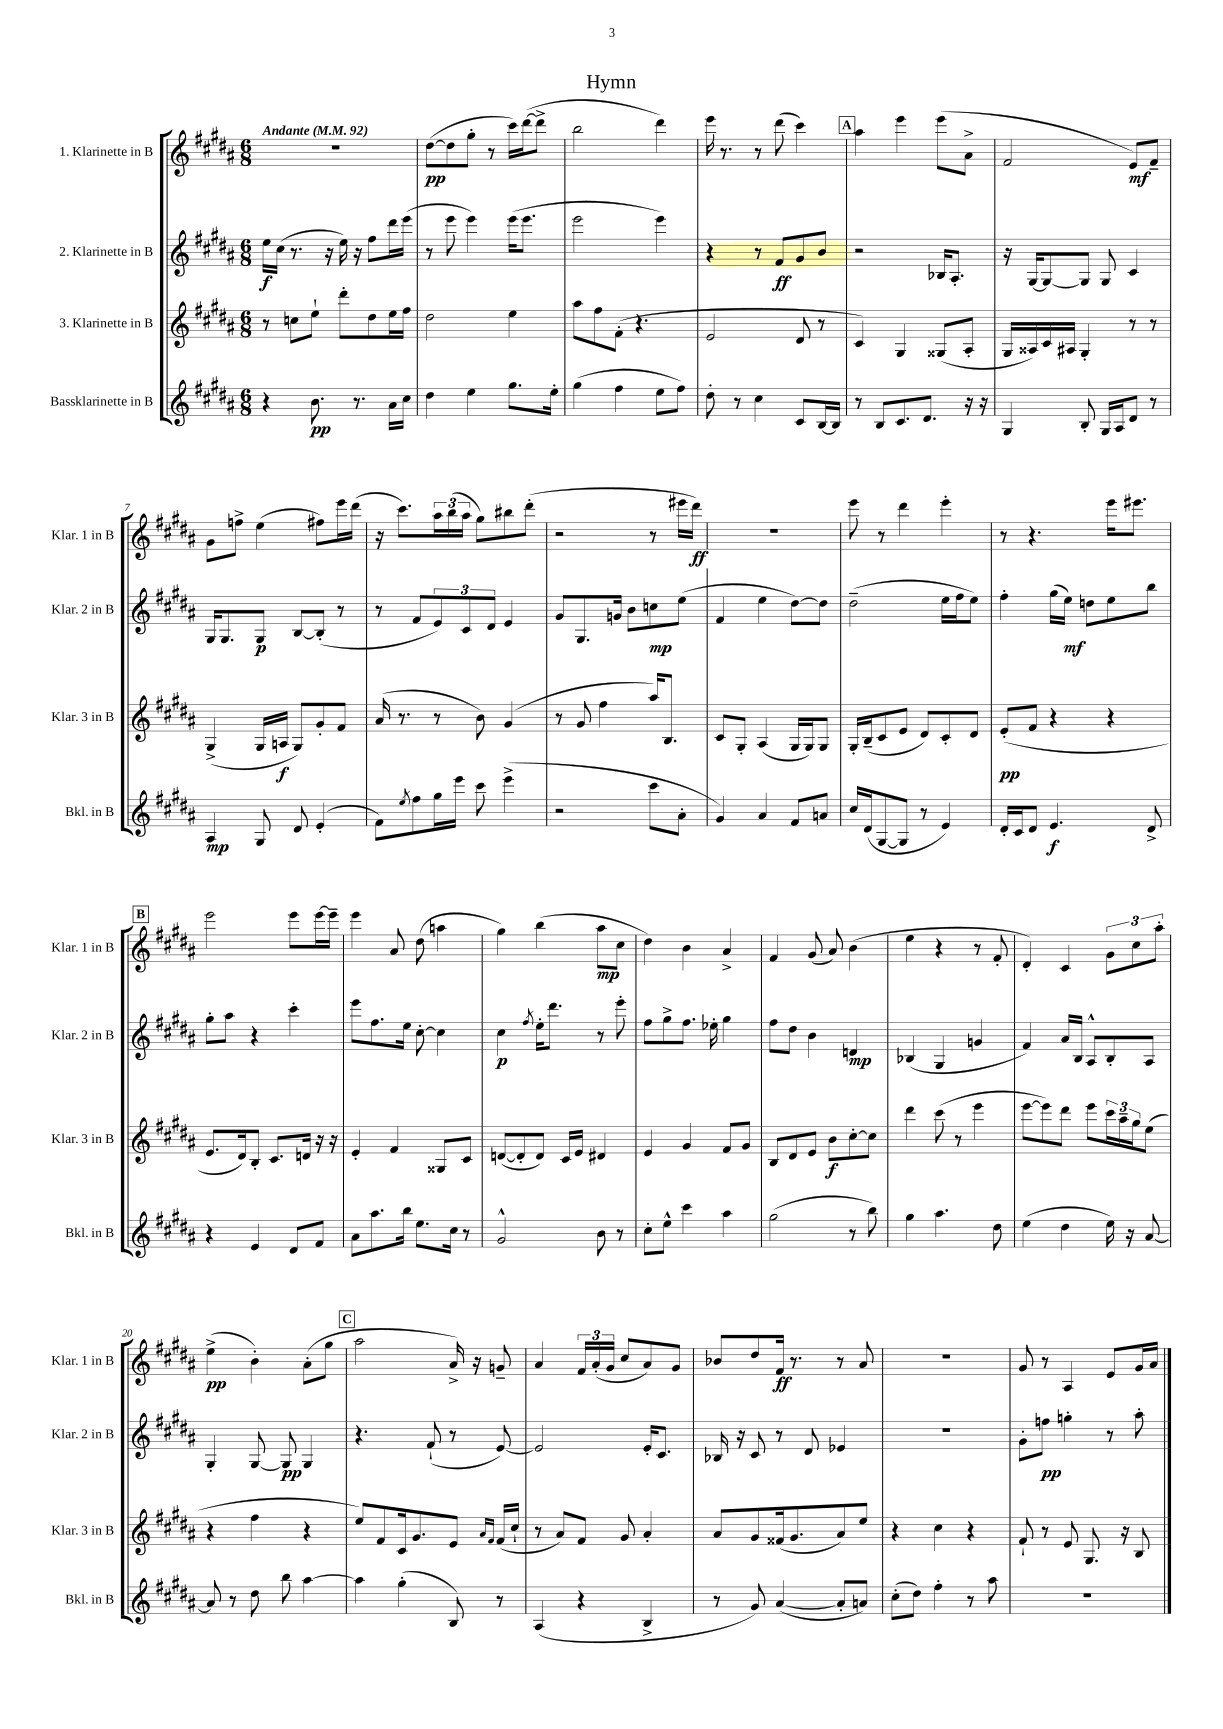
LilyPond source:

\header { title = "Hymn" }
<<
\new StaffGroup <<
\new Staff = "s0" \with { instrumentName = "1. Klarinette in B" shortInstrumentName = "Klar. 1 in B" } {
    \clef treble \key b \major \numericTimeSignature \time 6/8 \tempo "Andante" 4 = 92
    R2. |
    dis''8~\pp( dis''8 gis''8-. r8 cis'''16) dis'''16~( dis'''8-> |
    b''2 dis'''4) |
    e'''16 r8. r8 dis'''8( cis'''4) |
    \mark \markup { \box "A" } ais''4 e'''4 e'''8( ais'8-> |
    fis'2 e'8\mf) fis'8-- |
    gis'8 f''8-> e''4( fis''8) e'''16 dis'''16( |
    r16 cis'''8.) \tuplet 3/2 { ais''16 b''16( ais''16 } gis''8) bis''8 dis'''8-.( |
    r2 r8 eis'''16 dis'''16\ff) |
    R2. |
    e'''8 r8 dis'''4 e'''4-. |
    r8 r4. e'''16 eis'''8. |
    \mark \markup { \box "B" } e'''2 e'''8 e'''16~ e'''16-- |
    e'''4 ais'8 dis''8( a''4 |
    gis''4) b''4( ais''8\mp cis''8 |
    dis''4) b'4 ais'4-> |
    fis'4 gis'8( ais'8) b'4( |
    e''4 r4 r8 fis'8-. |
    dis'4-.) cis'4 \tuplet 3/2 { gis'8 cis''8 ais''8-. } |
    e''4->\pp( b'4-.) ais'8-.( gis''8 |
    \mark \markup { \box "C" } ais''2 ais'16->) r16 g'8-- |
    ais'4 \tuplet 3/2 { fis'16 ais'16-.( gis'16 } cis''8 ais'8) gis'8 |
    bes'8 dis''8 fis'16\ff r8. r8 ais'8 |
    R2. |
    gis'8 r8 ais4 e'8 gis'16 ais'16 \bar "|." |
}
\new Staff = "s1" \with { instrumentName = "2. Klarinette in B" shortInstrumentName = "Klar. 2 in B" } {
    \clef treble \key b \major \numericTimeSignature \time 6/8
    e''16\f cis''16( r8. r16 e''16) r16 fis''8 dis'''16 e'''16( |
    r8 e'''8 e'''4) e'''16( e'''8. |
    e'''2 e'''4) |
    r4 r8 fis'8\ff gis'8 b'8 |
    \mark \markup { \box "A" } r2 bes16 ais8.-. |
    r16 gis16~ gis8~ gis8 gis8 cis'4 |
    gis16 gis8. gis8\p b8~ b8-.( r8 |
    r8 fis'8 \tuplet 3/2 { e'8) cis'8 dis'8 } e'4 |
    gis'8 gis8. g'16 b'8 c''8\mp e''8( |
    fis'4 e''4 dis''8~) dis''8 |
    dis''2--( e''16 fis''16 e''8) |
    fis''4-. gis''16( e''16\mf) d''8 e''8 b''8 |
    \mark \markup { \box "B" } gis''8-. ais''8 r4 cis'''4-. |
    e'''8 fis''8. e''16 cis''8~-. cis''4 |
    cis''4\p \acciaccatura { fis''8 } e''16-. dis'''8. r8 e'''8-. |
    fis''8 gis''8-> fis''8. ees''16-. gis''4 |
    fis''8 dis''8 b'4 d'4\mp |
    bes4( gis4 g'4 |
    fis'4) ais'16 b16 ais8-^ b8-. ais8 |
    gis4-. gis8~ gis8\pp gis4 |
    \mark \markup { \box "C" } r4. fis'8-!( r8 e'8~) |
    e'2 e'16-. cis'8. |
    bes16 r16 cis'8 r8 dis'8 ees'4 |
    r2. |
    gis'8-. f''8\pp g''4-. r8 ais''8-. \bar "|." |
}
\new Staff = "s2" \with { instrumentName = "3. Klarinette in B" shortInstrumentName = "Klar. 3 in B" } {
    \clef treble \key b \major \numericTimeSignature \time 6/8
    r8 c''8 e''8-! dis'''8-. dis''8 e''16 fis''16 |
    dis''2 e''4 |
    ais''8 fis''8 fis'8-.( r4. |
    e'2 dis'8 r8 |
    \mark \markup { \box "A" } cis'4) gis4 gisis8( ais8-. |
    gis16 aisis16) cis'16 ais16 gis4-. r8 r8 |
    gis4->( gis16 a16\f gis8) gis'8-. fis'8 |
    ais'16( r8. r8 b'8) gis'4( |
    r8 gis'8 fis''4 ais''16) b8. |
    cis'8 gis8-. ais4( gis16 gis16) gis8 |
    gis16-. b16--( cis'8 e'8 dis'8) cis'8-. dis'8 |
    e'8-.\pp( fis'8 r4 r4 |
    \mark \markup { \box "B" } e'8. dis'16) b8-. cis'8. d'16 r16 r16 |
    e'4-. fis'4 gisis8 cis'8 |
    d'8~( d'8-. d'8) cis'16 e'16 dis'4 |
    e'4 gis'4 fis'8 gis'8 |
    b8 dis'8 e'8 b'8\f cis''8~-. cis''8 |
    dis'''4 cis'''8( r8 e'''4 |
    e'''8~ e'''8) dis'''8 e'''8 \tuplet 3/2 { cis'''16 ais''16-- gis''16 } e''8( |
    r4 fis''4 r4 |
    \mark \markup { \box "C" } e''8) fis'8 cis'16 gis'8. e'8 \grace { ais'16 fis'16 } fis'16( cis''16-! |
    r8 ais'8) fis'8 gis'8 ais'4-. |
    ais'8 gis'8 fisis'16( gis'8. ais'8) e''8 |
    r4 cis''4 r4 |
    fis'8-! r8 e'8 gis8. r16 b8 \bar "|." |
}
\new Staff = "s3" \with { instrumentName = "Bassklarinette in B" shortInstrumentName = "Bkl. in B" } {
    \clef treble \key b \major \numericTimeSignature \time 6/8
    r4 b'8.\pp r8. ais'16 cis''16 |
    dis''4 e''4 gis''8. e''16-. |
    gis''4( fis''4 e''8 fis''8) |
    dis''8-. r8 cis''4 cis'8 b16~ b16 |
    \mark \markup { \box "A" } r8 b8 cis'8. dis'8. r16 r16 |
    gis4 b8-. gis16 ais16 dis'8 r8 |
    ais4\mp gis8 dis'8 e'4-.( |
    fis'8) \acciaccatura { e''8 } fis''8 gis''16 e'''16 cis'''8 e'''4->( |
    r2 cis'''8 ais'8-. |
    gis'4) ais'4 fis'8 a'8 |
    cis''16 dis'16( gis8~ gis8 r8 e'4) |
    dis'16-. cis'16 dis'8 e'4.\f dis'8-> |
    \mark \markup { \box "B" } r4 e'4 dis'8 fis'8 |
    ais'8 ais''8. b''16 e''8. cis''16 r8 |
    gis'2-^ b'8 r8 |
    cis''8-. e''8-^ cis'''4 ais''4 |
    gis''2( r8 b''8) |
    gis''4 ais''4. dis''8 |
    e''4( dis''4 e''16) r16 ais'8~ |
    ais'8 r8 dis''8 b''8 ais''4~ |
    \mark \markup { \box "C" } ais''4 gis''4-.( b8) r8 |
    ais4( r4 b4-> |
    r8 gis'8) ais'4~( ais'8-. a'8) |
    cis''8-.( dis''8) fis''4-. r8 ais''8 |
    R2. \bar "|." |
}
>>
>>
